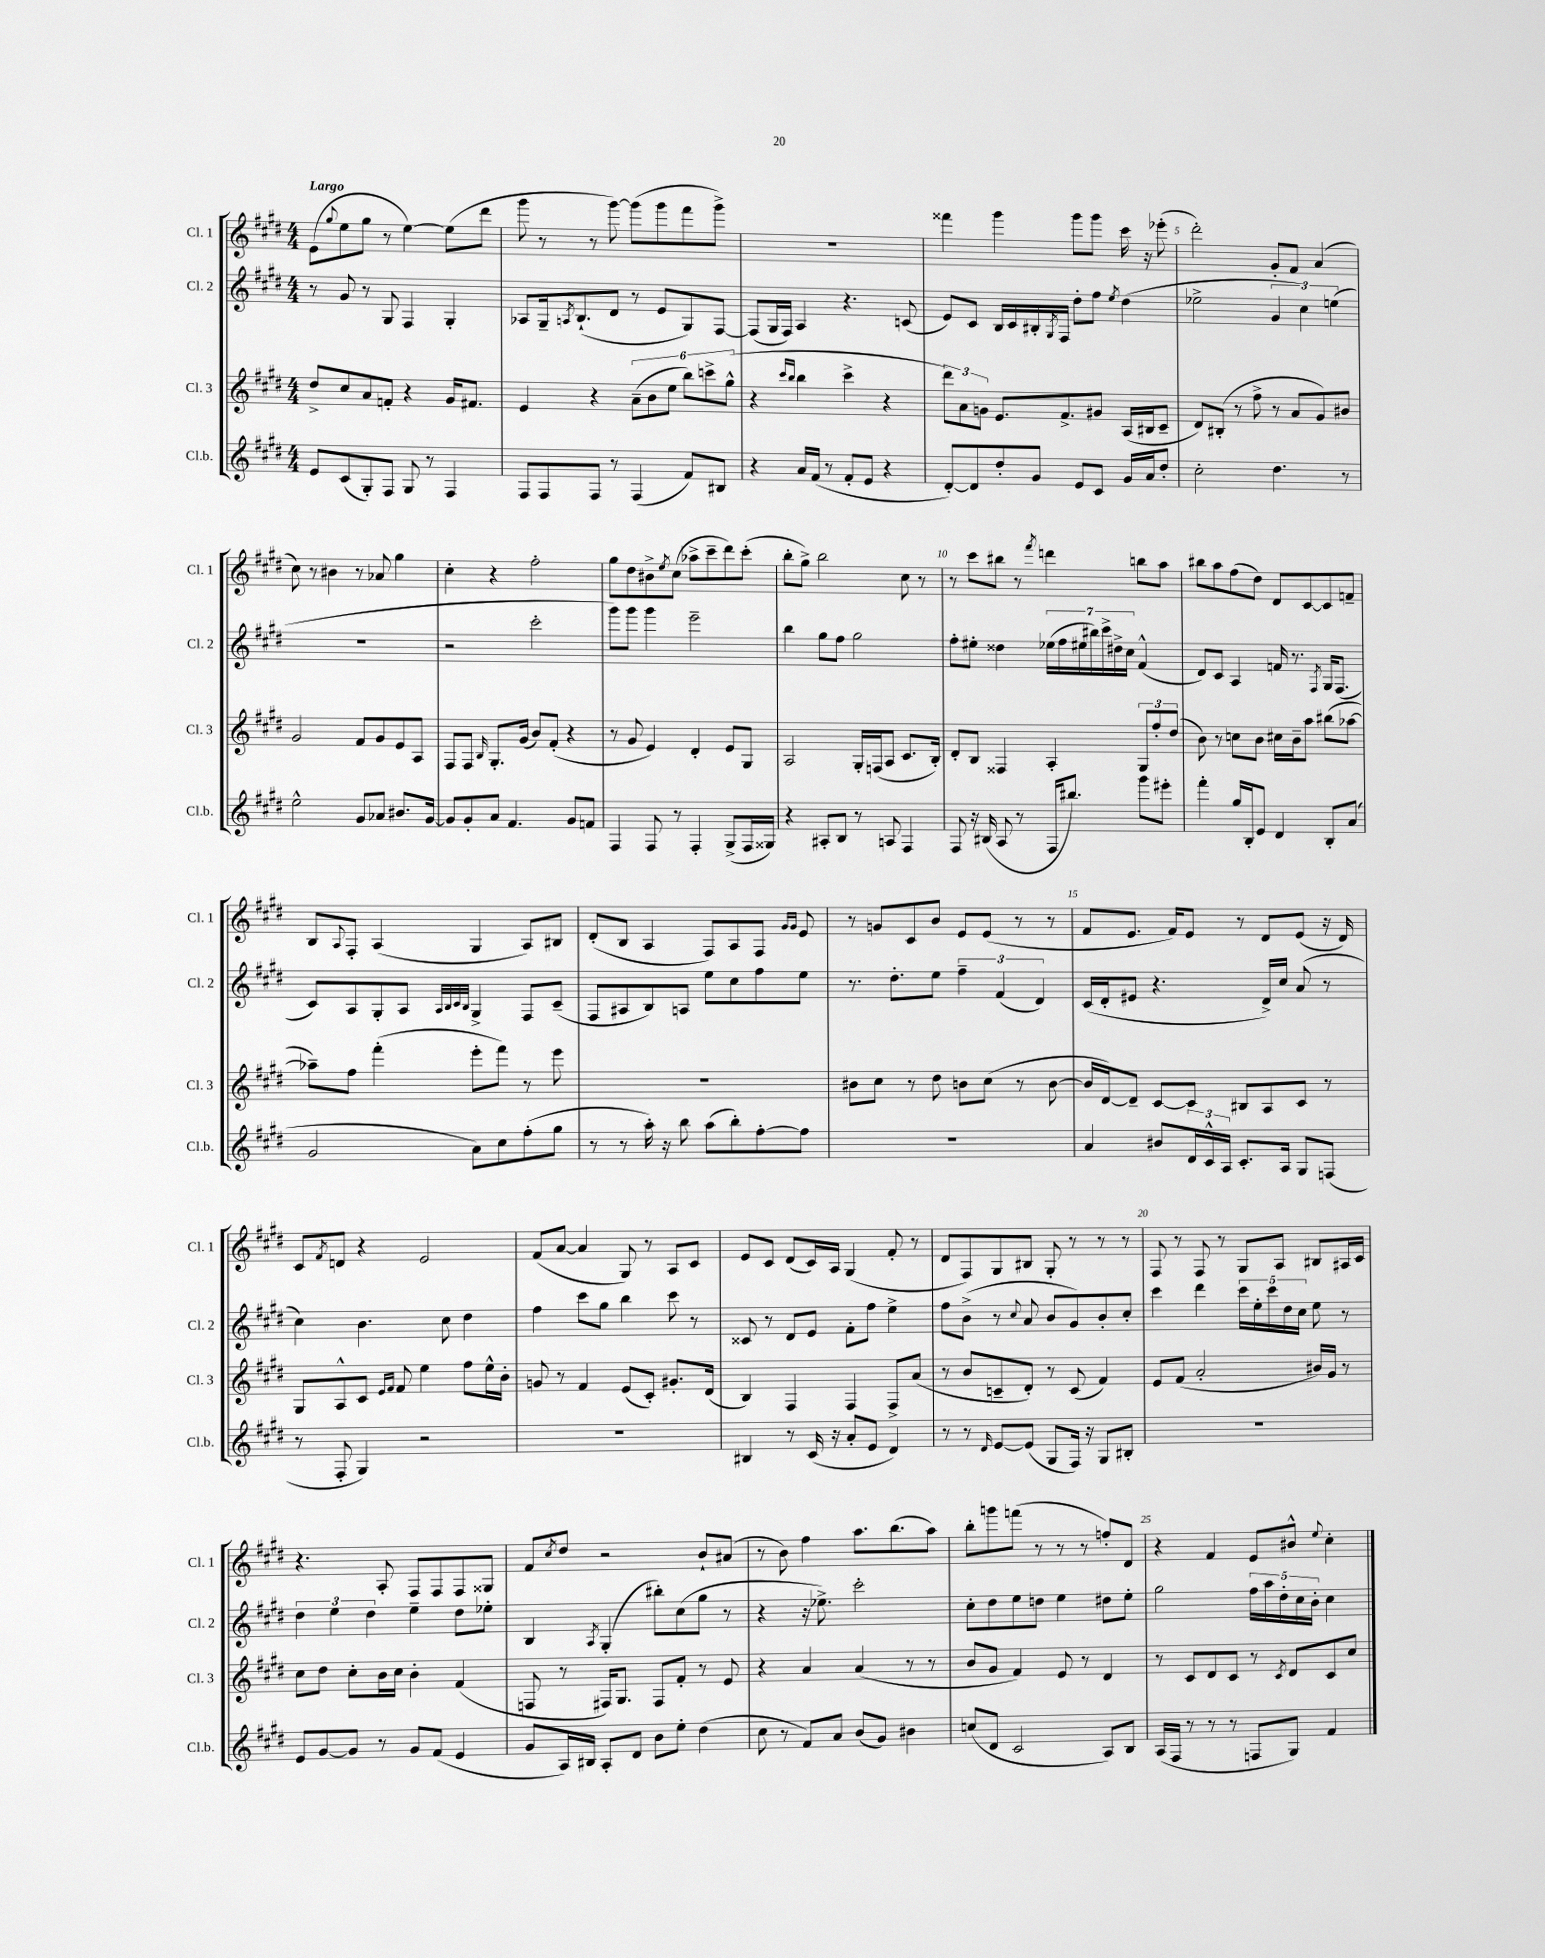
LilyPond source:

<<
\new StaffGroup <<
\new Staff = "s0" \with { instrumentName = "Cl. 1" shortInstrumentName = "Cl. 1" } {
    \clef treble \key e \major \numericTimeSignature \time 4/4 \tempo "Largo"
    e'8( \appoggiatura { gis''8 } e''8 gis''8 r8 e''4~) e''8( dis'''8 |
    gis'''8 r8 r8 gis'''8~) gis'''8( gis'''8 fis'''8 gis'''8->) |
    R1 |
    fisis'''4 gis'''4 gis'''8 gis'''8 cis'''16 r16 ees'''8-.( |
    dis'''2-.) gis'8-. fis'8 a'4( |
    cis''8) r8 bis'4 r8 aes'8 gis''4 |
    cis''4-. r4 fis''2-. |
    gis''8 dis''8 bis'8-> \acciaccatura { e''8 } cis''8( aes''8-> cis'''8-- dis'''8) cis'''8-.( |
    b''8-. gis''8->) b''2 cis''8 r8 |
    r8 cis'''8 bis''8 r8 \acciaccatura { fis'''8 } d'''4 b''8 a''8 |
    bis''8 a''8 fis''8( dis''8) dis'8 cis'8~ cis'8 f'8-- |
    b8 \appoggiatura { a8 } fis8-. a4( gis4 a8) bis8 |
    dis'8-.( b8 a4 fis8) a8 fis8 \grace { gis'16 gis'16 } e'8 |
    r8 g'8 cis'8 b'8 e'8 e'8( r8 r8 |
    fis'8 e'8. fis'16) e'8 r8 dis'8 e'8( r16 dis'16) |
    cis'8 \acciaccatura { fis'8 } d'8 r4 e'2 |
    fis'8( a'8~ a'4 gis8) r8 a8 cis'8 |
    e'8 cis'8 dis'8( cis'16) a16 gis4( fis'8-. r8 |
    dis'8 fis8) gis8 bis8 gis8-. r8 r8 r8 |
    fis8 r8 fis8 r8 gis8 a8 bis8 ais16 cis'16 |
    r4. a8-. fis8 fis8 fis8 gisis8 |
    fis'8 \acciaccatura { cis''8 } dis''8 r2 b'8-! ais'8( |
    r8 b'8) fis''4 a''8. b''8.( a''8) |
    b''8-. g'''8 f'''8( r8 r8 r8 f''8-.) dis'8 |
    r4 fis'4 e'8 bis'8-^ \appoggiatura { e''8 } cis''4-. \bar "|." |
}
\new Staff = "s1" \with { instrumentName = "Cl. 2" shortInstrumentName = "Cl. 2" } {
    \clef treble \key e \major \numericTimeSignature \time 4/4
    r8 gis'8 r8 gis8 fis4 gis4-. |
    aes8 gis16-- \acciaccatura { a8 } b8.-!( dis'8 r8 e'8 gis8) fis8~ |
    fis8( gis16 fis16) a4 r4. c'8( |
    e'8) cis'8 b16 cis'16 bis16-. \acciaccatura { gis8 } fis16 dis''8-. fis''8 \acciaccatura { e''8 } dis''4( |
    ees''2-> \tuplet 3/2 { gis'4 cis''4) e''4( } |
    R1 |
    r2 cis'''2-. |
    gis'''8) gis'''8 gis'''4 e'''2-- |
    b''4 gis''8 fis''8 gis''2 |
    fis''8-. eis''8-. disis''4 \tuplet 7/4 { ees''16( fis''16 eis''16 bis''16) cis'''16-> dis''16-> cis''16 } fis'4-^( |
    dis'8) cis'8 a4 f'16 r8. \acciaccatura { fis8 } gis16 fis8.( |
    cis'8) a8 gis8-. a8 \grace { a32 b32 cis'32 b32 } gis4-> fis8 cis'8--( |
    fis8 ais8 b8) a8 e''8 cis''8 fis''8 e''8 |
    r8. dis''8.-. e''8 \tuplet 3/2 { fis''4-- fis'4( dis'4) } |
    cis'16( dis'16-. eis'8 r4. dis'16->) cis''16 a'8( r8 |
    cis''4) b'4. cis''8 dis''4 |
    fis''4 cis'''8 gis''8 b''4 cis'''8 r8 |
    cisis'8 r8 dis'8 e'8 fis'8-. fis''8 e''4-> |
    fis''8 b'8->( r8 \appoggiatura { cis''8 } a'8 b'8 gis'8) b'8-. cis''8-. |
    cis'''4 dis'''4 \tuplet 5/4 { cis'''16 e''16-. cis'''16 dis''16 cis''16 } e''8 r8 |
    \tuplet 3/2 { dis''4 e''4 dis''4 } e''4-- dis''8 ees''8-. |
    b4 \acciaccatura { a8 } gis4-.( bis''8-.) cis''8( gis''8 r8 |
    r4 r16 ees''8.->) cis'''2-. |
    cis''8-. dis''8 e''8 d''8 e''4 dis''8 e''8-. |
    gis''2 \tuplet 5/4 { fis''16 a''16 dis''16-. cis''16 b'16-. } cis''4 \bar "|." |
}
\new Staff = "s2" \with { instrumentName = "Cl. 3" shortInstrumentName = "Cl. 3" } {
    \clef treble \key e \major \numericTimeSignature \time 4/4
    dis''8-> cis''8 a'8 f'8-. r4 gis'16 fis'8. |
    e'4 r4 \tuplet 6/4 { a'8--( b'8 e''8 b''8) c'''8-> gis''8-^( } |
    r4 \grace { cis'''16 b''16 } b''4 cis'''4-> r4 |
    \tuplet 3/2 { dis'''8) a'8 g'8 } e'8. fis'8.-> gis'8 a16( bis16 cis'8-- |
    dis'8) bis8-.( r8 fis''8-> r8 a'8 gis'8) bis'8 |
    gis'2 fis'8 gis'8 e'8 a8 |
    fis8 fis8 \grace { b16 } gis8.-. gis'16( b'8) fis'8-.( r4 |
    r8 gis'8 e'4) dis'4-. e'8 gis8 |
    a2 gis16-. f16( a8 cis'8. b16-.) |
    dis'8-. b8 fisis4 a4-. \tuplet 3/2 { gis8 fis''8-. dis''8( } |
    b'8) r8 c''8 b'8 cis''16 b'16-- a''8 bis''8( aes''8~ |
    aes''8--) fis''8 fis'''4-.( e'''8-. fis'''8) r8 e'''8 |
    R1 |
    bis'8 cis''8 r8 dis''8 b'8 cis''8( r8 b'8~ |
    b'16 dis'16~) dis'8-- cis'8~ cis'8 bis8 a8 cis'8 r8 |
    gis8 a8-^ cis'8 \grace { e'16 fis'16 } fis'8 e''4 fis''8 e''16-^ b'16-. |
    g'8 r8 fis'4 e'8( cis'8-.) gis'8.-. dis'16( |
    b4) fis4 fis4 fis8-> a'8( |
    r8 b'8 c'8-- dis'8-.) r8 c'8( fis'4) |
    e'8 fis'8( a'2-. bis'16) gis'16 r8 |
    cis''8 dis''8 cis''8-. b'16 cis''16 b'4-. fis'4( |
    f8 r8 fis16) gis8. fis8 fis'8-. r8 e'8 |
    r4 a'4 a'4( r8 r8 |
    b'8 gis'8 fis'4) e'8 r8 dis'4 |
    r8 cis'8 dis'8 cis'8 r8 \acciaccatura { cis'8 } dis'8 cis'8 cis''8 \bar "|." |
}
\new Staff = "s3" \with { instrumentName = "Cl.b." shortInstrumentName = "Cl.b." } {
    \clef treble \key e \major \numericTimeSignature \time 4/4
    e'8 cis'8( gis8-.) fis8 gis8 r8 fis4 |
    fis8 fis8 fis8 r8 fis4( fis'8) bis8 |
    r4 a'16 fis'16( r8 fis'8-. e'8 r4 |
    dis'8~-.) dis'8 dis''8-. gis'8 e'8 cis'8 gis'16 a'16 dis''8-. |
    cis''2-. dis''4. r8 |
    e''2-^ gis'8 aes'8 bis'8. gis'16~ |
    gis'8 gis'8-. a'8 fis'4. gis'8 f'8 |
    fis4 fis8 r8 fis4-. gis8->( fis16 gisis16) |
    r4 ais8-. b8 r8 a8 fis4 |
    fis8 r16 bis16( a8 r8 fis16 bis''8.) gis'''8 eis'''8-. |
    fis'''4-. gis''16 b16-. e'8 dis'4 b8-. a'8( |
    gis'2 a'8) cis''8 fis''8-.( gis''8 |
    r8 r8 a''16-.) r16 b''8 a''8( b''8-.) fis''8~-. fis''8 |
    R1 |
    a'4 bis'8 \tuplet 3/2 { dis'16 cis'16-^ a16 } cis'8.-. a16 gis8 f8( |
    r8 fis8-. gis4) r2 |
    R1 |
    bis4 r8 cis'16( r16 a'8-. e'8 dis'4) |
    r8 r8 \grace { dis'16 } e'8~ e'8( gis8 fis16) r16 gis8 bis8-. |
    R1 |
    e'8 gis'8~ gis'8 r8 gis'8 fis'8( e'4 |
    gis'8 a16) bis16 a8-. dis'8 b'8 e''8-. dis''4( |
    cis''8 r8 fis'8) a'8 b'8( gis'8) bis'4 |
    c''8( dis'8 cis'2 a8) b8 |
    a16( fis16 r8 r8 r8 f8 gis8) fis'4 \bar "|." |
}
>>
>>
\layout { \context { \Score \override BarNumber.break-visibility = ##(#f #t #t) barNumberVisibility = #(every-nth-bar-number-visible 5) } }
